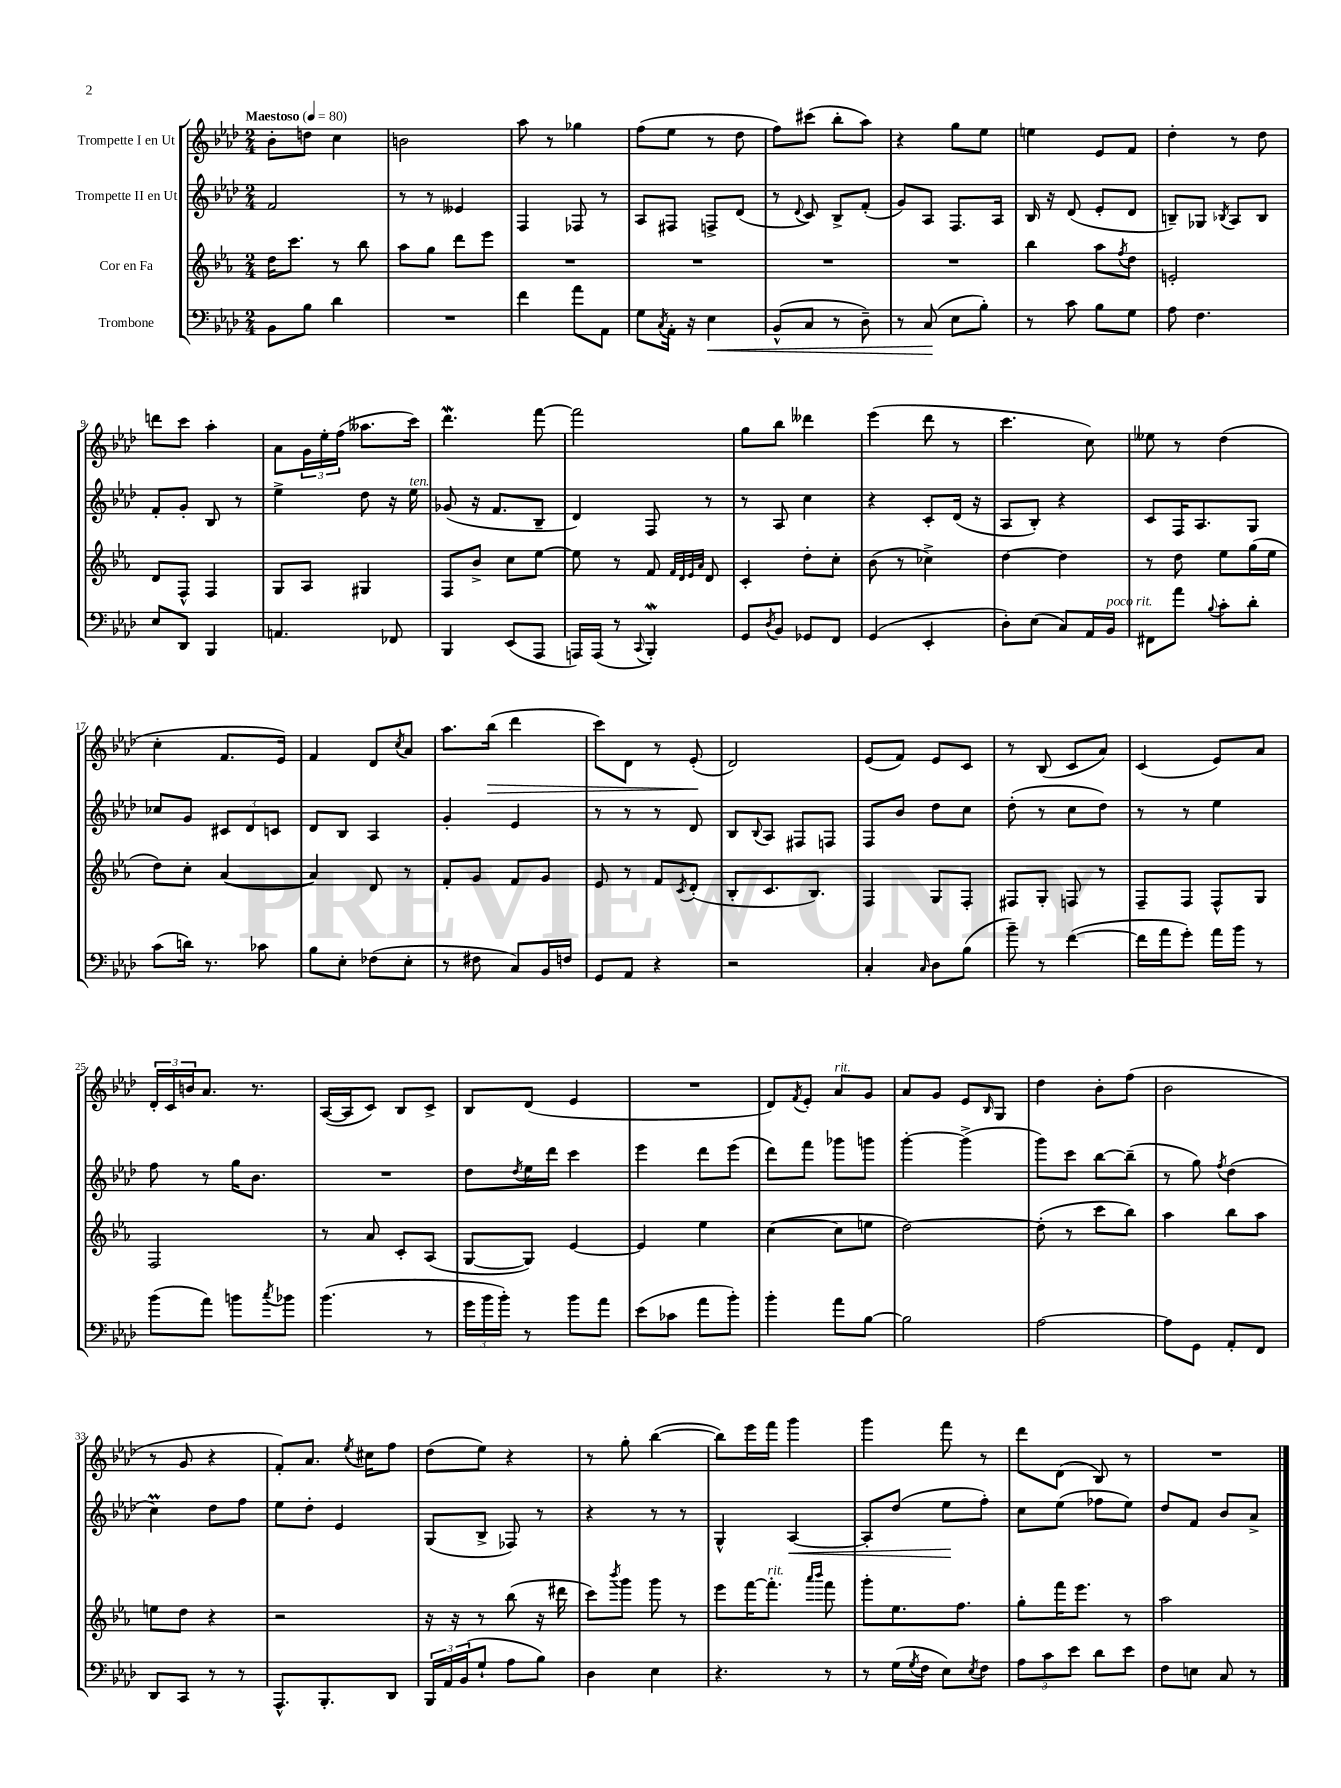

**kern	**dynam	**kern	**kern	**dynam	**kern	**dynam
*part4	*part4	*part3	*part2	*part2	*part1	*part1
*staff4	*staff4	*staff3	*staff2	*staff2	*staff1	*staff1
*I"Trombone	*	*I"Cor en Fa	*I"Trompette II en Ut	*	*I"Trompette I en Ut	*
*clefF4	*	*clefG2	*clefG2	*	*clefG2	*
*k[b-e-a-d-]	*	*k[b-e-a-]	*k[b-e-a-d-]	*	*k[b-e-a-d-]	*
*M2/4	*	*M2/4	*M2/4	*	*M2/4	*
*MM80	*	*MM80	*MM80	*	*MM80	*
=1	=1	=1	=1	=1	=1	=1
!	!	!	!	!	!LO:TX:a:B:t=Maestoso	!
8BB-\L	.	16dd\KL	2f/	.	8b-'\L	.
.	.	8.ccc\J	.	.	.	.
8B-\J	.	.	.	.	8ddn\J	.
4d-\	.	8r	.	.	4cc\	.
.	.	8bb-\	.	.	.	.
=2	=2	=2	=2	=2	=2	=2
2r	.	8aa-\L	8r	.	2bn\	.
.	.	8gg\J	8r	.	.	.
.	.	8ddd\L	4e--X/	.	.	.
.	.	8eee-\J	.	.	.	.
=3	=3	=3	=3	=3	=3	=3
4f\	.	2r	4F/	.	8aa-\	.
.	.	.	.	.	8r	.
8a-\L	.	.	8F-X/	.	4gg-X\	.
8AA-\J	.	.	8r	.	.	.
=4	=4	=4	=4	=4	=4	=4
8G\L	.	2r	8A-/L	.	(8ff\L	.
8qC/	.	.	.	.	.	.
16AA-'\Jk	.	.	8F#X/J	.	8ee-\J	.
16r	.	.	.	.	.	.
!	!LO:HP:b	!	!	!	!	!
4E-\	<	.	8Fn^/L	.	8r	.
.	.	.	(8d-/J	.	8dd-\	.
=5	=5	=5	=5	=5	=5	=5
(8BB-^^/L	.	2r	8r	.	8ff\L)	.
.	.	.	8qqd-/	.	.	.
8C/J	.	.	8c/)	.	(8ccc#X\J	.
8r	.	.	8B-^/L	.	8bb-'\L	.
8D-~\)	.	.	(8f'/J	.	8aa-\J)	.
=6	=6	=6	=6	=6	=6	=6
8r	.	2r	8g/L)	.	4r	.
(8C/	.	.	8A-/J	.	.	.
8E-\L	[	.	8.F/L	.	8gg\L	.
8B-'\J)	.	.	.	.	8ee-\J	.
.	.	.	16A-/Jk	.	.	.
=7	=7	=7	=7	=7	=7	=7
8r	.	4bb-\	16B-/	.	4een\	.
.	.	.	16r	.	.	.
8c\	.	.	(8d-/	.	.	.
8B-\L	.	8aa-\L	8e-'/L	.	8e-/L	.
.	.	8qff/	.	.	.	.
8G\J	.	8dd\J	8d-/J	.	8f/J	.
=8	=8	=8	=8	=8	=8	=8
8A-\	.	2en'/	8Bn~/L)	.	4dd-'\	.
4.F\	.	.	8G-X/J	.	.	.
.	.	.	8qB-X/	.	.	.
.	.	.	8A-/L	.	8r	.
.	.	.	8B-/J	.	8dd-\	.
!!LO:LB:g=z
=9	=9	=9	=9	=9	=9	=9
8E-/L	.	8d/L	8f'/L	.	8dddn\L	.
8DD-/J	.	8F^^/J	8g'/J	.	8ccc\J	.
4BBB-/	.	4F/	8B-/	.	4aa-'\	.
.	.	.	8r	.	.	.
=10	=10	=10	=10	=10	=10	=10
4.AAn/	.	8G/L	4ee-^\	.	8a-\L	.
.	.	8A-/J	.	.	24g\L	.
.	.	.	.	.	24ee-'\	.
.	.	.	.	.	(24ff\JJ	.
.	.	4G#X/	8dd-\	.	8.aa--X\L	.
8FF-X/	.	.	16r	.	.	.
!	!	!	!LO:TX:a:i:t=ten.	!	!	!
.	.	.	16ee-\	.	16ccc\Jk)	.
=11	=11	=11	=11	=11	=11	=11
4BBB-/	.	8F/L	(8g-X/	.	4.ddd-w\	.
.	.	8b-^/J	16r	.	.	.
.	.	.	8.f/L	.	.	.
(8EE-/L	.	8cc\L	.	.	.	.
8AAA-/J	.	[8ee-\J	8B-~/J	.	[8fff\	.
=12	=12	=12	=12	=12	=12	=12
16AAAn/LL)	.	8ee-\]	4d-/)	.	2fff\]	.
(16AAA/JJ	.	.	.	.	.	.
8r	.	8r	.	.	.	.
8qqCC/	.	.	.	.	.	.
4BBB-W'/)	.	8f/	8F/	.	.	.
.	.	32qqf/LLL	.	.	.	.
.	.	32qqd/	.	.	.	.
.	.	32qqe-/	.	.	.	.
.	.	32qqa-/JJJ	.	.	.	.
.	.	8d/	8r	.	.	.
=13	=13	=13	=13	=13	=13	=13
8GG/L	.	4c'/	8r	.	8gg\L	.
8qD-/	.	.	.	.	.	.
8BB-/J	.	.	8A-/	.	8bb-\J	.
8GG-X/L	.	8dd'\L	4cc\	.	4ddd--X\	.
8FF/J	.	8cc'\J	.	.	.	.
=14	=14	=14	=14	=14	=14	=14
(4GG/	.	(8b-\	4r	.	(4eee-\	.
.	.	8r	.	.	.	.
4EE-'/	.	4cc-X^\)	8c'/L	.	8ddd-\	.
.	.	.	(16d-/Jk	.	8r	.
.	.	.	16r	.	.	.
=15	=15	=15	=15	=15	=15	=15
8D-'\L)	.	[4dd\	8A-/L	.	4.ccc\	.
(8E-\J	.	.	8B-'/J)	.	.	.
8C/L)	.	4dd\]	4r	.	.	.
16AA-/L	.	.	.	.	8cc\)	.
!LO:TX:a:i:t=poco rit.	!	!	!	!	!	!
16BB-/JJ	.	.	.	.	.	.
=16	=16	=16	=16	=16	=16	=16
8FF#X\L	.	8r	8c/L	.	8ee--X\	.
8a-\J	.	8dd\	16F/K	.	8r	.
.	.	.	8.A-/	.	.	.
8qqB-/	.	.	.	.	.	.
8c'\L	.	8ee-\L	.	.	(4dd-\	.
8d-'\J	.	(16gg\L	8G/J	.	.	.
.	.	16ee-\JJ	.	.	.	.
!!LO:LB:g=z
=17	=17	=17	=17	=17	=17	=17
(8c\L	.	8dd\L)	8cc-X/L	.	4cc'\	.
16dn\Jk)	.	8cc'\J	8g/J	.	.	.
8.r	.	.	.	.	.	.
.	.	([4a-/	12c#X/L	.	8.f/L	.
.	.	.	12d-/	.	.	.
8c-X\	.	.	.	.	.	.
.	.	.	12cn/J	.	.	.
.	.	.	.	.	16e-/Jk)	.
=18	=18	=18	=18	=18	=18	=18
8B-\L	.	4a-/])	8d-/L	.	4f/	.
8E-'\J	.	.	8B-/J	.	.	.
(8F-X\L	.	8d/	4A-/	.	8d-/L	.
.	.	.	.	.	8qcc/	.
8E-'\J	.	8r	.	.	8a-/J	.
=19	=19	=19	=19	=19	=19	=19
8r	.	8f'/L	4g'/	.	8.aa-\L	.
8F#X\	.	8g/J	.	.	.	.
!	!	!	!	!	!	!LO:HP:b
.	.	.	.	.	(16bb-\Jk	>
8C/L)	.	8f/L	4e-/	.	4ddd-\	.
16BB-/L	.	8g/J	.	.	.	.
16Fn/JJ	.	.	.	.	.	.
=20	=20	=20	=20	=20	=20	=20
8GG/L	.	8e-/	8r	.	8ccc\L)	.
8AA-/J	.	8r	8r	.	8d-\J	.
4r	.	8f/L	8r	.	8r	.
.	.	8qc/	.	.	.	.
.	.	(8d'/J	8d-/	.	(8e-'/	.
.	.	.	.	.	.	]
=21	=21	=21	=21	=21	=21	=21
2r	.	8B-'/L	8B-/L	.	2d-/)	.
.	.	.	8qqB-/	.	.	.
.	.	8.c/	8A-/J	.	.	.
.	.	.	8F#X/L	.	.	.
.	.	8.B-/J)	.	.	.	.
.	.	.	8Fn/J	.	.	.
=22	=22	=22	=22	=22	=22	=22
4C'/	.	4F/	8F/L	.	(8e-/L	.
.	.	.	8b-/J	.	8f/J)	.
16qqC/	.	.	.	.	.	.
8D-\L	.	8G/L	8dd-\L	.	8e-/L	.
(8B-\J	.	8F'/J	8cc\J	.	8c/J	.
=23	=23	=23	=23	=23	=23	=23
8b-~\)	.	8F#X/L	(8dd-'\	.	8r	.
8r	.	8G'/J	8r	.	(8B-/	.
([4f\	.	8Fn/	8cc\L	.	8c/L	.
.	.	8r	8dd-\J)	.	8a-/J)	.
=24	=24	=24	=24	=24	=24	=24
16f\LL]	.	8F~/L	8r	.	(4c/	.
16a-\J	.	.	.	.	.	.
8g'\J)	.	8F/J	8r	.	.	.
16a-\LL	.	8F^^/L	4ee-\	.	8e-/L)	.
16b-\JJ	.	.	.	.	.	.
8r	.	8G/J	.	.	8a-/J	.
!!LO:LB:g=z
=25	=25	=25	=25	=25	=25	=25
(8b-\L	.	2F/	8ff\	.	24d-'/LL	.
.	.	.	.	.	24c/	.
.	.	.	.	.	24bn/J	.
8a-\J)	.	.	8r	.	8.a-/J	.
8bn\L	.	.	16gg\KL	.	.	.
.	.	.	8.b-\J	.	8.r	.
8qcc/	.	.	.	.	.	.
8b-X\J	.	.	.	.	.	.
=26	=26	=26	=26	=26	=26	=26
(4.b-\	.	8r	2r	.	([16A-/LL	.
.	.	.	.	.	16A-/J]	.
.	.	8a-/	.	.	8c/J)	.
.	.	8c'/L	.	.	8B-/L	.
8r	.	(8A-/J	.	.	8c^/J	.
=27	=27	=27	=27	=27	=27	=27
24g\LL	.	[8G/L	8dd-\L	.	8B-/L	.
24b-\	.	.	.	.	.	.
24b-'\JJ)	.	.	.	.	.	.
.	.	.	8qdd-/	.	.	.
8r	.	8G/J])	16ee-\L	.	(8d-/J	.
.	.	.	16ddd-\JJ	.	.	.
8b-\L	.	[4e-/	4ccc\	.	4e-/	.
8a-\J	.	.	.	.	.	.
=28	=28	=28	=28	=28	=28	=28
(8e-\L	.	4e-/]	4eee-\	.	2r	.
8c-X\J	.	.	.	.	.	.
8a-\L	.	4ee-\	8ddd-\L	.	.	.
8b-'\J)	.	.	(8eee-\J	.	.	.
=29	=29	=29	=29	=29	=29	=29
4b-'\	.	([4cc\	8ddd-\L)	.	8d-/L)	.
.	.	.	.	.	8qf/	.
.	.	.	8fff\J	.	8e-'/J	.
!	!	!	!	!	!LO:TX:a:i:t=rit.	!
8a-\L	.	8cc\L]	8ggg-X\L	.	8a-/L	.
[8B-\J	.	8een\J	8gggn\J	.	8g/J	.
=30	=30	=30	=30	=30	=30	=30
2B-\]	.	[2dd\)	[4ggg'\	.	8a-/L	.
.	.	.	.	.	8g/J	.
.	.	.	(4ggg^\]	.	8e-/L	.
.	.	.	.	.	16qqB-/	.
.	.	.	.	.	8G/J	.
=31	=31	=31	=31	=31	=31	=31
[2A-\	.	(8dd'\]	8ggg\L)	.	4dd-\	.
.	.	8r	8ccc\J	.	.	.
.	.	8ccc\L	[8bb-\L	.	8b-'\L	.
.	.	8bb-\J)	(8bb-~\J]	.	(8ff\J	.
=32	=32	=32	=32	=32	=32	=32
8A-\L]	.	4aa-\	8r	.	2b-\	.
8GG\J	.	.	8gg\)	.	.	.
.	.	.	8qff/	.	.	.
8AA-'/L	.	8bb-\L	(4dd-\	.	.	.
8FF/J	.	8aa-\J	.	.	.	.
!!LO:LB:g=z
=33	=33	=33	=33	=33	=33	=33
8DD-/L	.	8een\L	4ccm\)	.	8r	.
8CC/J	.	8dd\J	.	.	8g/	.
8r	.	4r	8dd-\L	.	4r	.
8r	.	.	8ff\J	.	.	.
=34	=34	=34	=34	=34	=34	=34
8.AAA-^^/L	.	2r	8ee-\L	.	8f'/L)	.
.	.	.	8dd-'\J	.	8.a-/J	.
8.BBB-'/	.	.	.	.	.	.
.	.	.	4e-/	.	.	.
.	.	.	.	.	8qee-/	.
.	.	.	.	.	16cc#X\KL	.
8DD-/J	.	.	.	.	8ff\J	.
=35	=35	=35	=35	=35	=35	=35
24BBB-/LL	.	16r	(8G/L	.	(8dd-\L	.
24AA-/	.	.	.	.	.	.
.	.	16r	.	.	.	.
(24BB-/J	.	.	.	.	.	.
8G`/J	.	8r	8B-^/J	.	8ee-\J)	.
8A-\L	.	(8bb-\	8F-X/)	.	4r	.
8B-\J)	.	16r	8r	.	.	.
.	.	16ddd#X\	.	.	.	.
=36	=36	=36	=36	=36	=36	=36
4D-\	.	8ccc\L)	4r	.	8r	.
.	.	8qbbb-/	.	.	.	.
.	.	8ggg\J	.	.	8gg'\	.
4E-\	.	8ggg\	8r	.	([4bb-\	.
.	.	8r	8r	.	.	.
=37	=37	=37	=37	=37	=37	=37
4.r	.	8eee-\L	4G^^/	.	8bb-\L])	.
.	.	[16fff\K	.	.	16eee-\L	.
!	!	!LO:TX:a:i:t=rit.	!	!	!	!
.	.	8.fff'\J]	.	.	16fff\JJ	.
!	!	!	!	!LO:HP:b	!	!
.	.	.	[4A-/	<	4ggg\	.
.	.	16qqaaa-/LL	.	.	.	.
.	.	16qqbbb-/JJ	.	.	.	.
8r	.	8fff\	.	.	.	.
=38	=38	=38	=38	=38	=38	=38
8r	.	8ggg'\L	8A-'/L]	.	4ggg\	.
(16G\LL	.	8.ee-\	(8dd-/J	.	.	.
8qG/	.	.	.	.	.	.
16F\JJ	.	.	.	.	.	.
8E-\L)	.	.	8ee-\L	.	8fff\	.
.	.	8.ff\J	.	.	.	.
8qE-/	.	.	.	.	.	.
8F\J	.	.	8ff'\J)	[	8r	.
=39	=39	=39	=39	=39	=39	=39
12A-\L	.	8gg'\L	8cc\L	.	8ddd-\L	.
12c\	.	.	.	.	.	.
.	.	16fff\K	(8ee-\J	.	(8d-\J	.
12e-\J	.	.	.	.	.	.
.	.	8.eee-\J	.	.	.	.
8d-\L	.	.	8ff-X\L	.	8B-/)	.
8e-\J	.	8r	8ee-\J)	.	8r	.
=40	=40	=40	=40	=40	=40	=40
8F\L	.	2aa-\	8dd-/L	.	2r	.
8En\J	.	.	8f/J	.	.	.
8C/	.	.	8b-/L	.	.	.
8r	.	.	8a-^/J	.	.	.
==	==	==	==	==	==	==
*-	*-	*-	*-	*-	*-	*-
